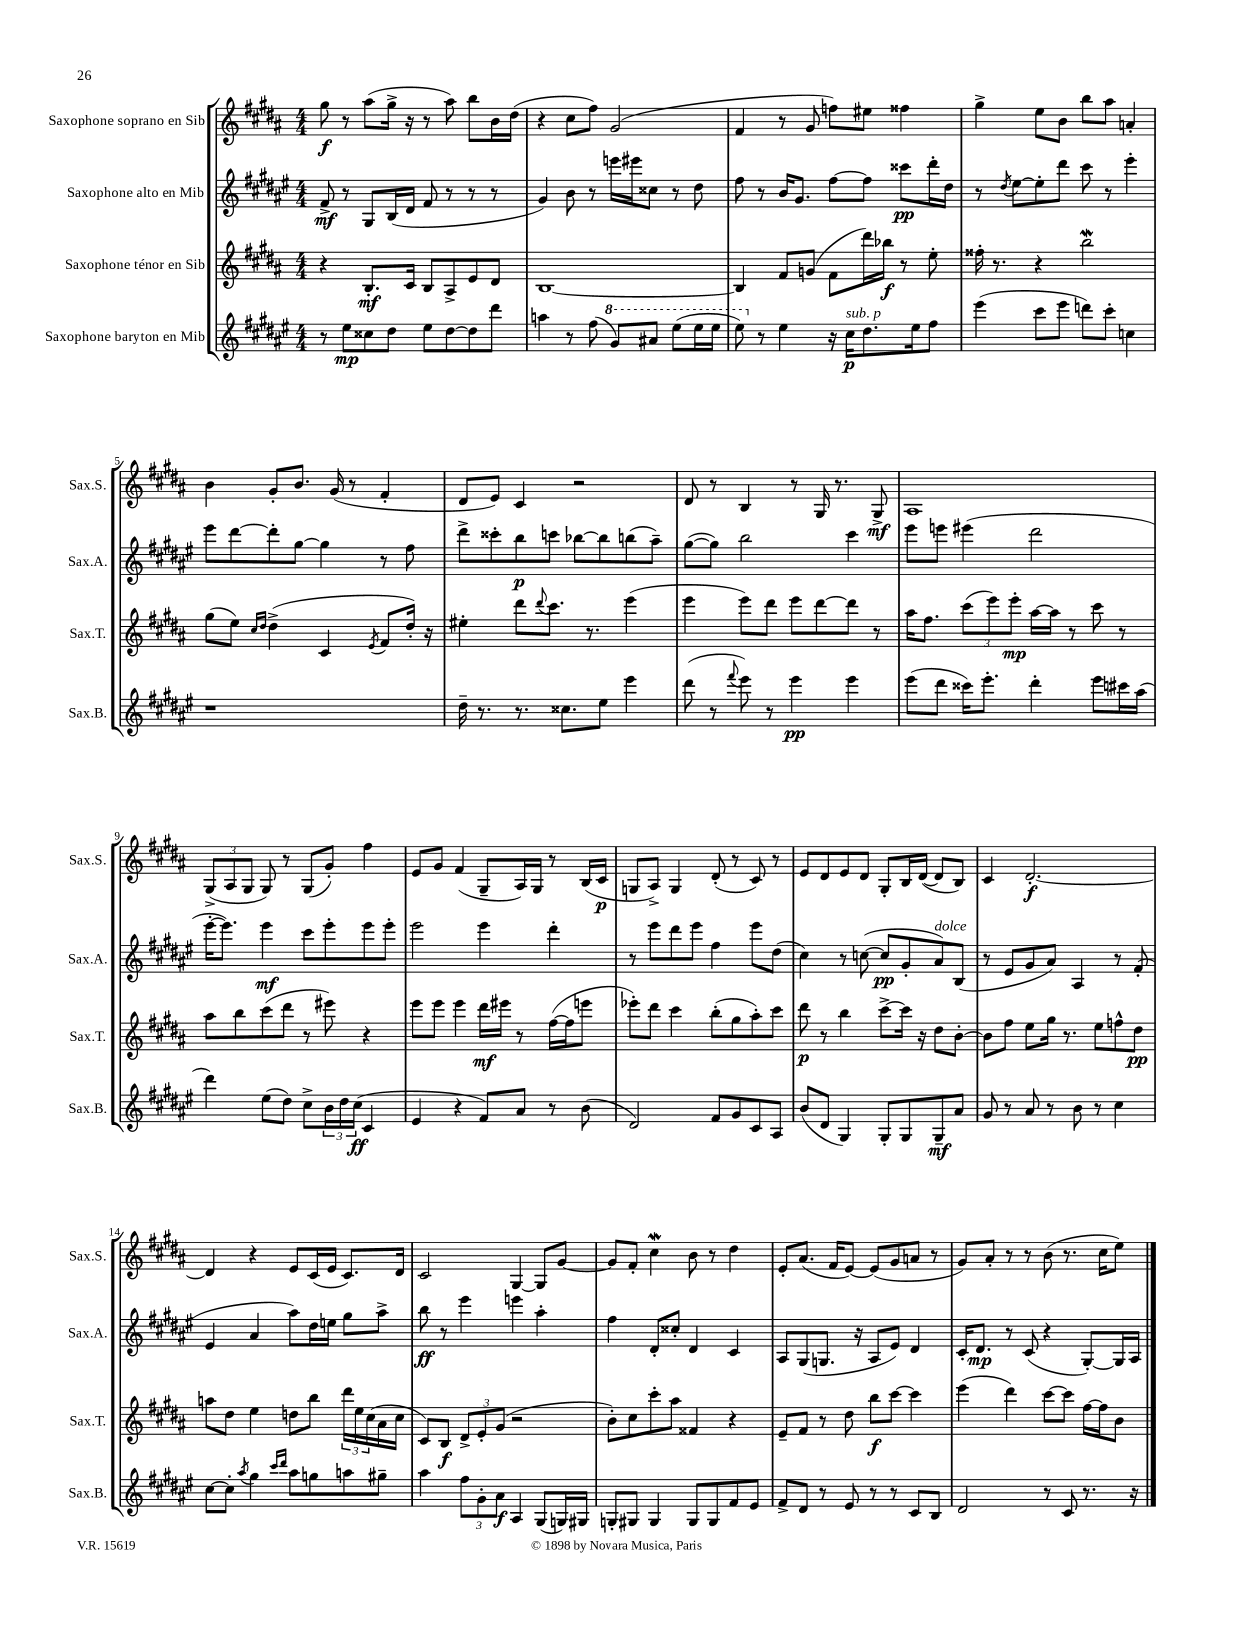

**kern	**dynam	**kern	**dynam	**kern	**dynam	**kern	**dynam
*part4	*part4	*part3	*part3	*part2	*part2	*part1	*part1
*staff4	*staff4	*staff3	*staff3	*staff2	*staff2	*staff1	*staff1
*I"Saxophone baryton en Mib	*	*I"Saxophone ténor en Sib	*	*I"Saxophone alto en Mib	*	*I"Saxophone soprano en Sib	*
*I'Sax.B.	*	*I'Sax.T.	*	*I'Sax.A.	*	*I'Sax.S.	*
*clefG2	*	*clefG2	*	*clefG2	*	*clefG2	*
*k[f#c#g#d#a#e#]	*	*k[f#c#g#d#a#]	*	*k[f#c#g#d#a#e#]	*	*k[f#c#g#d#a#]	*
*M4/4	*	*M4/4	*	*M4/4	*	*M4/4	*
=1	=1	=1	=1	=1	=1	=1	=1
8r	.	4r	.	8f#^/	mf	8gg#\	f
8ee#\L	mp	.	.	8r	.	8r	.
8cc##X\	.	8.B'/L	mf	8G#/L	.	(8aa#\L	.
8dd#\J	.	.	.	(16B/L	.	16gg#^\Jk	.
.	.	16c#/Jk	.	16d#/JJ	.	16r	.
8ee#\L	.	8B/L	.	8f#/	.	8r	.
[8dd#\	.	8A#^/	.	8r	.	8aa#\)	.
8dd#\]	.	8e/	.	8r	.	8bb\L	.
8ddd#\J	.	8d#/J	.	8r	.	16b\L	.
.	.	.	.	.	.	(16dd#\JJ	.
=2	=2	=2	=2	=2	=2	=2	=2
4aan\	.	[1B	.	4g#/)	.	4r	.
8r	.	.	.	8b\	.	8cc#\L	.
(8ff#\	.	.	.	8r	.	8ff#\J)	.
*8va	*	*	*	*	*	*	*
8gg#/L)	.	.	.	16eeen\LL	.	(2g#/	.
.	.	.	.	16eee#X\J	.	.	.
8aa#X/J	.	.	.	8cc##X\J	.	.	.
(8eee#\L	.	.	.	8r	.	.	.
16eee#\L	.	.	.	8dd#\	.	.	.
16eee#\JJ	.	.	.	.	.	.	.
=3	=3	=3	=3	=3	=3	=3	=3
8eee#\)	.	4B/]	.	8ff#\	.	4f#/	.
*X8va	*	*	*	*	*	*	*
8r	.	.	.	8r	.	.	.
4ee#\	.	8f#/L	.	16b/KL	.	8r	.
.	.	.	.	8.g#/J	.	.	.
.	.	(8gn/J	.	.	.	8g#/	.
16r	.	8f#\L	.	[8ff#\L	.	8ffn\L)	.
!LO:TX:a:i:t=sub. p	!	!	!	!	!	!	!
16cc#\KL	p	.	.	.	.	.	.
8.dd#\	.	16ddd#\L)	.	8ff#\J]	.	8ee#X\J	.
.	.	16bb-X\JJ	f	.	.	.	.
.	.	8r	.	8ccc##X\L	pp	4ff##X\	.
16ee#\k	.	.	.	.	.	.	.
8ff#\J	.	8ee'\	.	16ddd#'\L	.	.	.
.	.	.	.	16dd#\JJ	.	.	.
=4	=4	=4	=4	=4	=4	=4	=4
(4eee#\	.	16ff##X'\	.	8r	.	4gg#^\	.
.	.	8.r	.	.	.	.	.
.	.	.	.	8qdd#/	.	.	.
.	.	.	.	[8ee#\L	.	.	.
8ccc#\L	.	4r	.	8ee#'\]	.	8ee\L	.
8eee#\J	.	.	.	8ddd#\J	.	8b\J	.
8dddn\L)	.	2bbw\	.	8ccc#\	.	8bb\L	.
8ccc#'\J	.	.	.	8r	.	8aa#\J	.
4ccn\	.	.	.	4eee#'\	.	4an'/	.
!!LO:LB:g=z
=5	=5	=5	=5	=5	=5	=5	=5
1r	.	(8gg#\L	.	8eee#\L	.	4b\	.
.	.	8ee\J)	.	[8ddd#\	.	.	.
.	.	16qqcc#/LL	.	.	.	.	.
.	.	16qqdd#/JJ	.	.	.	.	.
.	.	(4dd#^\	.	8ddd#'\]	.	8g#'/L	.
.	.	.	.	[8gg#\J	.	8.b/J	.
.	.	4c#/	.	4gg#\]	.	.	.
.	.	.	.	.	.	(16g#/	.
.	.	.	.	.	.	8r	.
.	.	8qe/	.	.	.	.	.
.	.	8f#/L	.	8r	.	4f#'/	.
.	.	16dd#'/Jk)	.	8ff#\	.	.	.
.	.	16r	.	.	.	.	.
=6	=6	=6	=6	=6	=6	=6	=6
16dd#~\	.	4ee#X'\	.	8ddd#^\L	.	8d#/L	.
8.r	.	.	.	.	.	.	.
.	.	.	.	8ccc##X'\	.	8e/J)	.
8.r	.	8ddd#\L	.	8bb\	p	4c#/	.
.	.	8qqddd#/	.	.	.	.	.
.	.	8.ccc#\J	.	8cccn\J	.	.	.
8.cc##X\L	.	.	.	.	.	.	.
.	.	.	.	[8bb-X\L	.	2r	.
.	.	8.r	.	.	.	.	.
8ee#\J	.	.	.	8bb-\]	.	.	.
4eee#\	.	(4eee\	.	(8bbn\	.	.	.
.	.	.	.	8aa#~\J)	.	.	.
=7	=7	=7	=7	=7	=7	=7	=7
(8ddd#\	.	4eee\	.	([8gg#\L	.	8d#/	.
8r	.	.	.	8gg#\J])	.	8r	.
8qqfff#/	.	.	.	.	.	.	.
8eee#\)	.	8eee\L)	.	2bb\	.	4B/	.
8r	.	8ddd#\J	.	.	.	.	.
4eee#\	pp	8eee\L	.	.	.	8r	.
.	.	[8ddd#\	.	.	.	16G#/	.
.	.	.	.	.	.	8.r	.
4eee#\	.	8ddd#\J]	.	4ccc#\	.	.	.
.	.	8r	.	.	.	8G#^/	mf
=8	=8	=8	=8	=8	=8	=8	=8
(8eee#\L	.	16aa#\KL	.	8eee#\L	.	1A#	.
.	.	8.ff#\J	.	.	.	.	.
8ddd#\J	.	.	.	8eeen\J	.	.	.
16ccc##X\KL)	.	(12ccc#\L	.	(4eee#X\	.	.	.
8.eee#'\J	.	.	.	.	.	.	.
.	.	12eee\)	.	.	.	.	.
.	.	12eee'\J	mp	.	.	.	.
4ddd#'\	.	[16aa#\LL	.	2ddd#\	.	.	.
.	.	16aa#\JJ]	.	.	.	.	.
.	.	8r	.	.	.	.	.
8eee#\L	.	8ccc#\	.	.	.	.	.
16ccc#X\L	.	8r	.	.	.	.	.
(16aa#\JJ	.	.	.	.	.	.	.
!!LO:LB:g=z
=9	=9	=9	=9	=9	=9	=9	=9
4ddd#\)	.	8aa#\L	.	[16eee#'\KL	.	(12G#^/L	.
.	.	.	.	8.eee#\J])	.	.	.
.	.	.	.	.	.	12A#/	.
.	.	8bb\	.	.	.	.	.
.	.	.	.	.	.	12G#/J	.
(8ee#\L	.	(8ccc#\	.	4eee#\	mf	8G#/)	.
8dd#\J)	.	8ddd#\J	.	.	.	8r	.
8cc#^\L	.	8r	.	8ccc#\L	.	(8G#/L	.
24b\L	.	8eee#X\)	.	8eee#'\	.	8g#'/J)	.
24dd#\	.	.	.	.	.	.	.
(24cc#\JJ	ff	.	.	.	.	.	.
4c#/	.	4r	.	8eee#\	.	4ff#\	.
.	.	.	.	8eee#'\J	.	.	.
=10	=10	=10	=10	=10	=10	=10	=10
4e#/	.	8eee\L	.	2eee#\	.	8e/L	.
.	.	8eee\J	.	.	.	8g#/J	.
4r	.	4eee\	.	.	.	(4f#/	.
8f#/L)	.	16ddd#\LL	mf	4eee#\	.	8G#~/L	.
.	.	16eee#X\JJ	.	.	.	.	.
8a#/J	.	8r	.	.	.	16A#/L)	.
.	.	.	.	.	.	16G#/JJ	.
8r	.	([16ff#\LL	.	4ddd#'\	.	8r	.
.	.	16ff#\J]	.	.	.	.	.
(8b\	.	8eeen\J	.	.	.	(16B/LL	.
.	.	.	.	.	.	16c#/JJ	p
=11	=11	=11	=11	=11	=11	=11	=11
2d#/)	.	8eee-X'\L)	.	8r	.	8Gn/L	.
.	.	8ddd#\J	.	8eee#\L	.	8A#^/J)	.
.	.	4ccc#\	.	8ddd#\	.	4G/	.
.	.	.	.	8eee#\J	.	.	.
8f#/L	.	(8bb'\L	.	4ff#\	.	(8d#'/	.
8g#/	.	8gg#\	.	.	.	8r	.
8c#/	.	8aa#'\)	.	8eee#\L	.	8c#/)	.
8A#/J	.	8ccc#\J	.	(8dd#\J	.	8r	.
=12	=12	=12	=12	=12	=12	=12	=12
(8b/L	.	8ddd#\	p	4cc#\)	.	8e/L	.
8d#/J	.	8r	.	.	.	8d#/	.
4G#/)	.	4bb\	.	8r	.	8e/	.
.	.	.	.	([8ccn\	.	8d#/J	.
8G#'/L	.	[8ccc#^\L	.	8cc/L]	pp	8G#'/L	.
8G#/	.	16ccc#\Jk]	.	8g#'/	.	16B/L	.
.	.	16r	.	.	.	([16d#/JJ	.
!	!	!	!	!LO:TX:a:i:t=dolce	!	!	!
8G#~/	mf	8dd#\L	.	8a#/)	.	8d#/L]	.
8a#/J	.	[8b'\J	.	(8B/J	.	8B/J)	.
=13	=13	=13	=13	=13	=13	=13	=13
8g#/	.	8b\L]	.	8r	.	4c#/	.
8r	.	8ff#\J	.	8e#/L	.	.	.
8a#/	.	8ee\L	.	8g#/	.	[2.d#'/	f
8r	.	16gg#\Jk	.	8a#/J)	.	.	.
.	.	8.r	.	.	.	.	.
8b\	.	.	.	4A#/	.	.	.
8r	.	8ee\L	.	.	.	.	.
4cc#\	.	8ffn^^\	.	8r	.	.	.
.	.	8dd#\J	pp	(8f#'/	.	.	.
!!LO:LB:g=z
=14	=14	=14	=14	=14	=14	=14	=14
[8cc#\L	.	8aan\L	.	4e#/	.	4d#/]	.
8cc#'\J]	.	8dd#\J	.	.	.	.	.
8qaa#/	.	.	.	.	.	.	.
4gg#\	.	4ee\	.	4a#/	.	4r	.
16qqccc#/LL	.	.	.	.	.	.	.
16qqddd#/JJ	.	.	.	.	.	.	.
8aa#\L	.	8ddn\L	.	8aa#\L)	.	8e/L	.
8ggn\	.	8bb\J	.	16dd#\L	.	(16c#/L	.
.	.	.	.	16een\JJ	.	16e/JJ	.
8aan\	.	24ddd#\LL	.	8gg#\L	.	8.c#/L)	.
.	.	24ee\	.	.	.	.	.
.	.	(24cc#\	.	.	.	.	.
8gg#X~\J	.	16a#\	.	8aa#^\J	.	.	.
.	.	16cc#\JJ	.	.	.	16d#/Jk	.
=15	=15	=15	=15	=15	=15	=15	=15
4aa#\	.	8c#/L)	.	8bb\	ff	2c#/	.
.	.	8B/J	f	8r	.	.	.
12ff#\L	.	12d#^/L	.	4eee#\	.	.	.
12g#'\	.	12e'/	.	.	.	.	.
12a#\J	f	(12g#/J	.	.	.	.	.
4A#/	.	2r	.	4eeen\	.	[4G#/	.
(8G#/L	.	.	.	4aa#'\	.	8G#/L]	.
16Gn/L)	.	.	.	.	.	[8g#/J	.
16G#X/JJ	.	.	.	.	.	.	.
=16	=16	=16	=16	=16	=16	=16	=16
8Gn'/L	.	8b'\L)	.	4ff#\	.	8g#/L]	.
8G#X/J	.	8cc#\	.	.	.	8f#'/J	.
4G#/	.	8ccc#'\	.	8d#'/L	.	4cc#W\	.
.	.	8aa#\J	.	8cc##X'/J	.	.	.
8G#/L	.	4f##X/	.	4d#/	.	8b\	.
8G#/	.	.	.	.	.	8r	.
8f#/	.	4r	.	4c#/	.	4dd#\	.
8e#/J	.	.	.	.	.	.	.
=17	=17	=17	=17	=17	=17	=17	=17
8f#^/L	.	8e~/L	.	8A#/L	.	8e'/L	.
8d#/J	.	8f#/J	.	(8G#/	.	(8.a#/J	.
8r	.	8r	.	8.Gn/J	.	.	.
.	.	.	.	.	.	16f#/KL	.
8e#/	.	8dd#\	.	.	.	[8e/J)	.
.	.	.	.	16r	.	.	.
8r	.	8bb\L	f	8A#/L	.	(8e/L]	.
8r	.	[8ccc#\J	.	8e#/J)	.	8g#/	.
8c#/L	.	4ccc#\]	.	4d#/	.	8an/J	.
8B/J	.	.	.	.	.	8r	.
=18	=18	=18	=18	=18	=18	=18	=18
2d#/	.	(4eee\	.	16c#'/KL	.	8g#/L)	.
.	.	.	.	8.d#/J	mp	.	.
.	.	.	.	.	.	8a#'/J	.
.	.	4ddd#\)	.	8r	.	8r	.
.	.	.	.	(8c#/	.	8r	.
8r	.	[8ccc#\L	.	4r	.	(8b\	.
8c#/	.	8ccc#\J]	.	.	.	8.r	.
8.r	.	[16ff#\LL	.	[8G#'/L)	.	.	.
.	.	16ff#\J]	.	.	.	16cc#\KL	.
.	.	8b\J	.	16G#/L]	.	8ee\J)	.
16r	.	.	.	16A#/JJ	.	.	.
==	==	==	==	==	==	==	==
*-	*-	*-	*-	*-	*-	*-	*-
